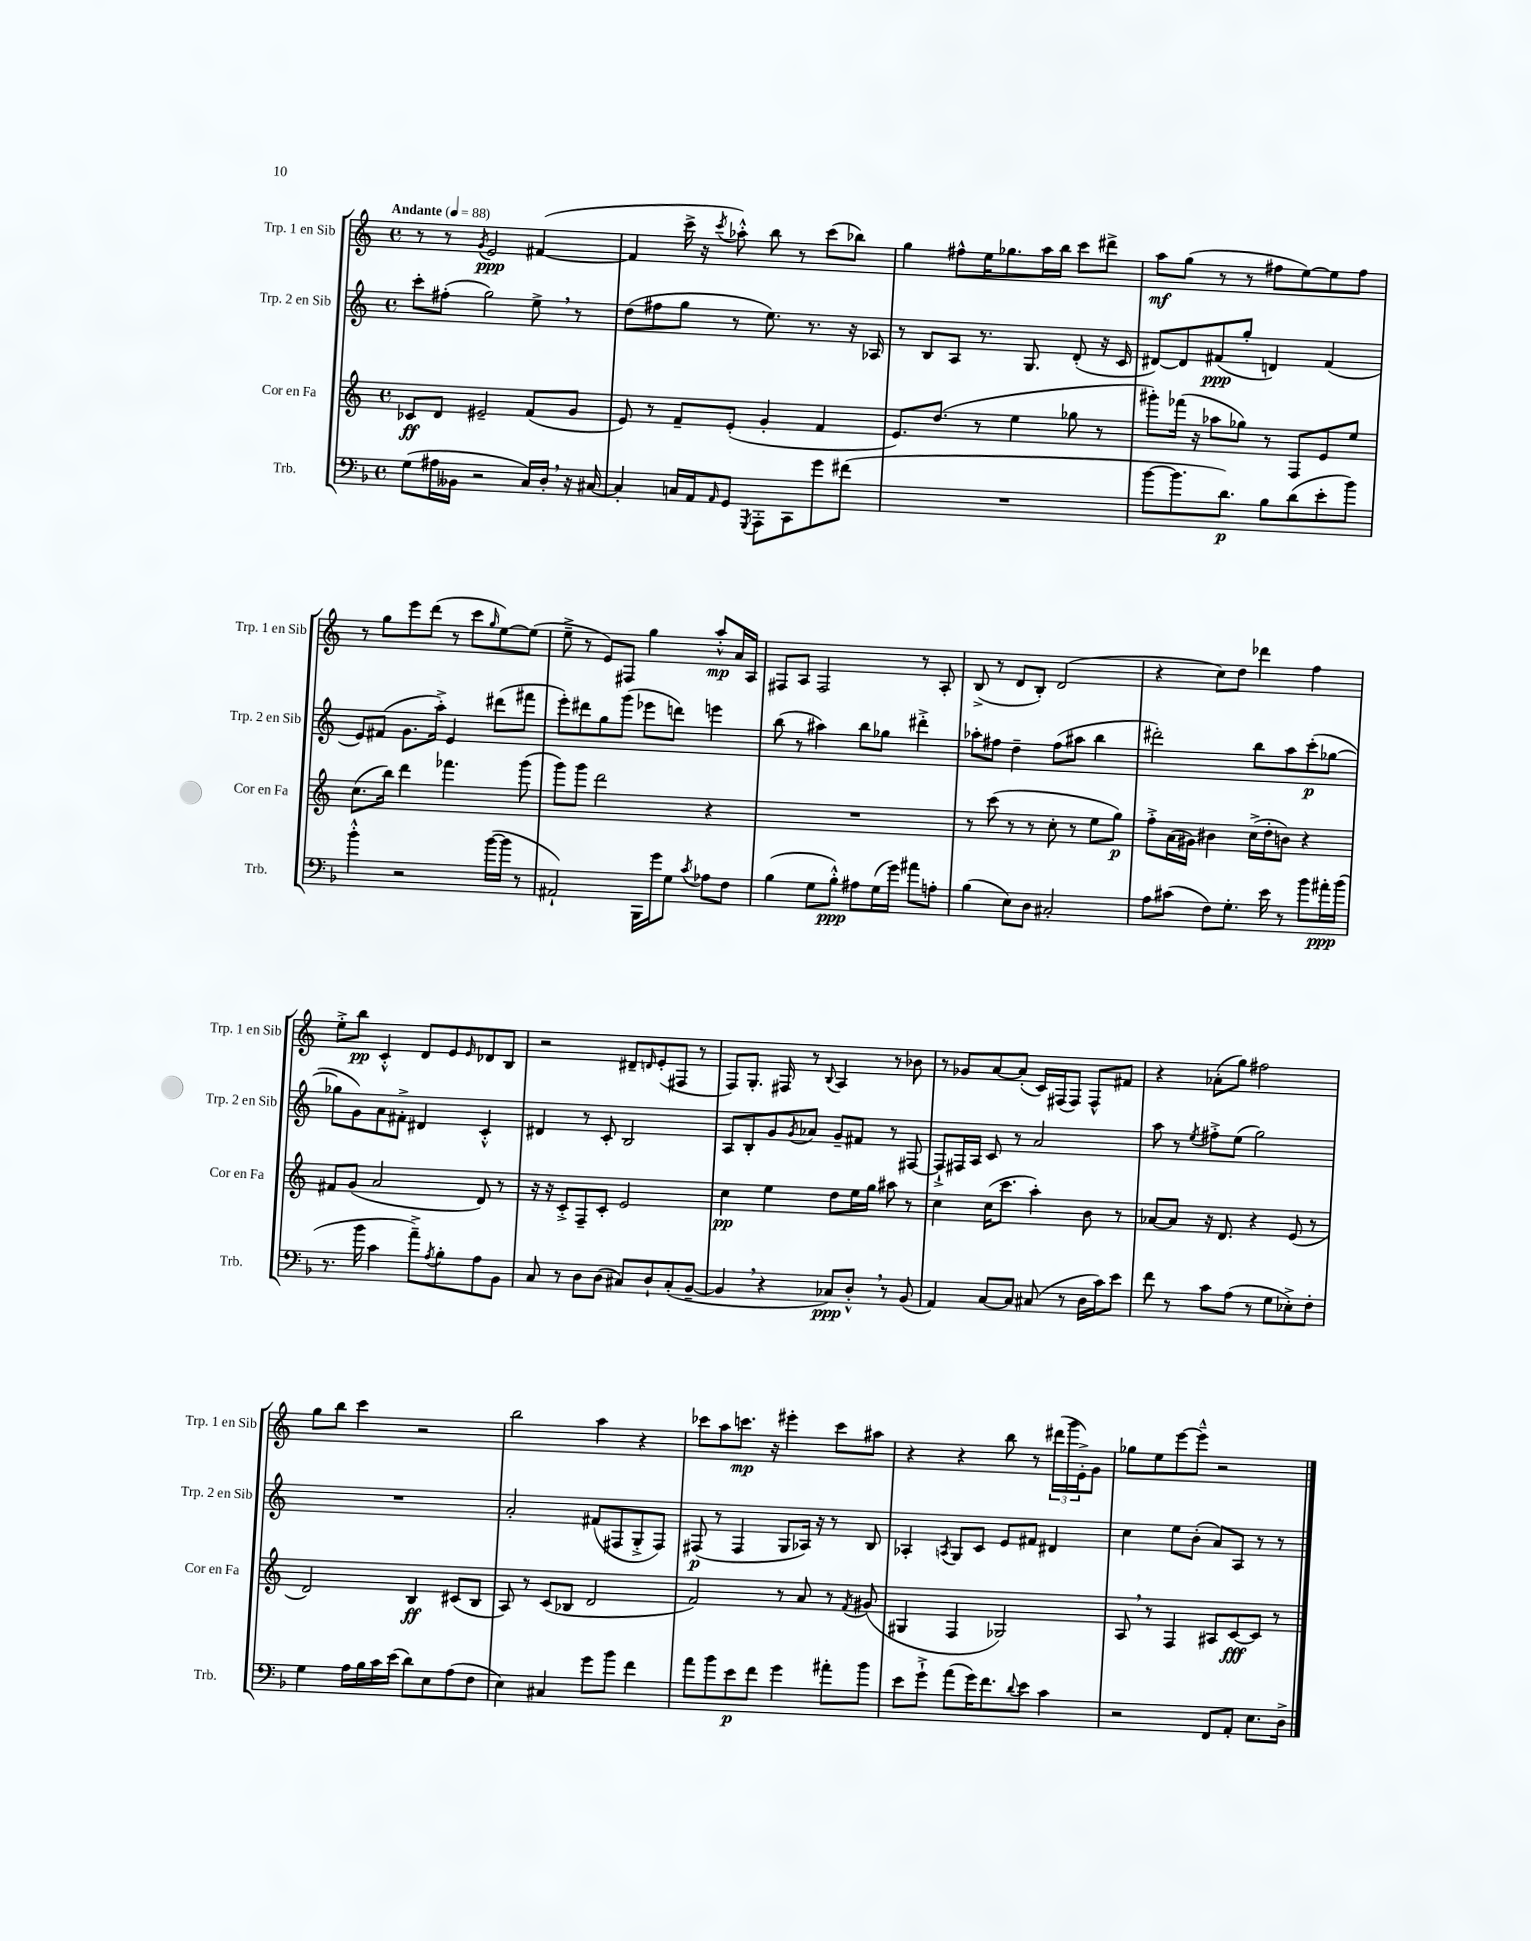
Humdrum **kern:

**kern	**kern	**kern	**kern
*staff4	*staff3	*staff2	*staff1
*clefF4	*clefG2	*clefG2	*clefG2
*k[b-]	*k[]	*k[]	*k[]
*M4/4	*M4/4	*M4/4	*M4/4
*met(c)	*met(c)	*met(c)	*met(c)
*MM88	*MM88	*MM88	*MM88
(8G	8c-	8ccc'	8r
16A#	8d	(8ff#'	8r
16BB--	.	.	.
.	.	.	8qg
2r	2e#~	2gg)	2e
16C)	(8f	8ee^	([4f#
16D'	.	.	.
16r	8g	8r	.
[16C#	.	.	.
=	=	=	=
4C#']	8e)	(8dd	4f#]
.	8r	8ff#	.
16C	8f~	8gg	16ccc^
16AA	.	.	16r
16qqAA	.	.	8qccc
8GG	(8e'	8r	8aa-'^^)
8qGGG	.	.	.
8AAA'	4g'	8.ee)	8bb
8CC	.	.	8r
.	.	8.r	.
8g	4f	.	(8ccc
(8f#	.	16r	8bb-)
.	.	16A-	.
=	=	=	=
1r	8.e)	8r	4gg
.	.	8B	.
.	(8.dd	.	.
.	.	8A	8ff#^^
.	8r	8.r	16ee
.	.	.	8.gg-
.	4ee	.	.
.	.	8.G	.
.	.	.	16aa
.	.	.	16bb
.	8gg-	(8d'	8ccc
.	8r	16r	8ddd#^
.	.	16c	.
=	=	=	=
[8b-	8ggg#')	[8d#)	8aa
8.b-]	(16fff-	8d#]	(8gg
.	16r	.	.
.	8aa-	(8f#	8r
8.d)	.	.	.
.	8gg-)	8gg'	8r
8B-	8r	4d)	8ff#
(8d	8F	.	[8ee)
8e'	8e	(4f#	8ee]
8b-)	8ee	.	8ff#
=	=	=	=
4b-'^^	(8.cc	8e)	8r
.	.	(8f#	8gg
.	16bb)	.	.
2r	4ddd	8.g	8eee
.	.	.	(8ddd
.	.	16aa'^)	.
.	4.fff-	4e	8r
.	.	.	8ccc
.	.	.	16qqgg
([16b-	.	(8ddd#	[8ee)
16b-]	.	.	.
8r	(8ggg	8fff#	(8ee]
=	=	=	=
2AA#`)	8ggg)	8eee')	8ee~^
.	8ggg	8ddd#	8r
.	2ddd	8gg	8e)
.	.	(8ggg	8F#
16BBB-	.	8eee-	4gg
16g	.	.	.
8G	.	8ddd)	.
8qc	.	.	.
8A-	4r	4eee	8aa'^^
8F	.	.	16a
.	.	.	16A
=	=	=	=
(4B-	1r	(8bb	8F#
.	.	8r	8A
8G	.	4aa#)	2F#
8B-'^^)	.	.	.
8A#	.	8bb	.
(16G	.	8gg-	.
16g)	.	.	.
8a#	.	4ddd#'^	8r
8A'	.	.	8A'
=	=	=	=
(4B-	8r	8aa-'	(8B^
.	(8ccc	8ff#	8r
8E)	8r	4dd~	8d
8D	8r	.	8B')
2C#'	8cc'	(8ff#	(2d
.	8r	8aa#	.
.	8ee	4bb	.
.	8gg)	.	.
=	=	=	=
8A	8ff'^	2ddd#')	4r
(8c#	(16a	.	.
.	16g#)	.	.
8F)	4b#	.	8cc)
8.G'	.	.	8dd
.	(16cc^	8bb	4ddd-
16e	16dd'	.	.
8r	8b)	8aa	.
8b-	4r	(8ccc'	4ff
16a#'	.	[8gg-	.
(16b-	.	.	.
=	=	=	=
8.r	8f#	8gg-]	8ee'^
.	(8g	8g)	8bb
16b-	.	.	.
4c	2a	8a	4c'^^
.	.	8f#'^	.
8a~^)	.	4d#	8d
8qA	.	.	.
8B-'	.	.	8e
.	.	.	16qqe
8A	8d)	4c'^^	8d-
8BB-	8r	.	8B
=	=	=	=
8C	16r	4d#	2r
.	16r	.	.
8r	8c'^	.	.
8D	8F~	8r	.
(8D	8c'	8c'	.
8C#)	2e	2B	8d#~
.	.	.	16qqd
8D`	.	.	(8e'
(8C#'	.	.	8F#
[8BB-~	.	.	8r
=	=	=	=
4BB-]	4cc	8A	8F)
.	.	8B'	8.G'
4r	4ee	8g	.
.	.	.	16F#
.	.	8qg	.
.	.	8a-	8r
.	.	.	8qqB
8C-)	8dd	8g~	4A
8D'^^	16ee	8f#	.
.	16gg	.	.
8r	8aa#	8r	8r
(8BB-	8r	[8F#	8b-
=	=	=	=
4AA)	4cc	8F#`^]	8r
.	.	16F#	8g-
.	.	16A	.
[8C	(16cc	8c	[8a
.	8.ccc	.	.
8C]	.	8r	(8a']
(8C#	4aa')	2a	16c)
.	.	.	(16F#
8r	.	.	8F#)
16D	8b	.	8F#^^
16c)	.	.	.
8e	8r	.	8f#
=	=	=	=
8f	[8a-	8aa	4r
8r	8a-]	8r	.
.	.	8qee	.
8c	16r	8ff#'^	(8a-'
.	8.d	.	.
(8A	.	(8ee	8gg)
8r	4r	2gg)	2ff#
8G	.	.	.
8E-'^)	(8e	.	.
8F'	8r	.	.
=	=	=	=
4G	2d)	1r	8gg
.	.	.	8bb
16A	.	.	4ccc
16B-	.	.	.
16c	.	.	.
(16e	.	.	.
8d)	4B	.	2r
8E	.	.	.
(8A	(8c#	.	.
8F	8B	.	.
=	=	=	=
4E)	8A)	2a'	2bb
.	8r	.	.
4C#	(8c	.	.
.	8B-	.	.
8g	2d	(8f#	4aa
8b-	.	8F#	.
4f	.	8G'^	4r
.	.	8F#)	.
=	=	=	=
8a	2f)	(8F#	8ccc-
8b-	.	8r	8aa
8e	.	4F#	8.ccc
8f	.	.	.
.	.	.	16r
4g	8r	8G	4eee#'
.	8a	16A-)	.
.	.	16r	.
8a#'	8r	8r	8ccc
.	8qf	.	.
8b-	(8g#	8B	8aa#
=	=	=	=
8e	4G#	4A-'	4r
8g`^	.	.	.
.	.	8qA	.
(8a	4F	8G	4r
16g)	.	8c	.
8.f	.	.	.
.	2G-)	8e	8bb
8qqd	.	.	.
8e	.	8f#	8r
4c	.	4d#	(24ddd#
.	.	.	24ggg
.	.	.	24e'^)
.	.	.	8g
=	=	=	=
2r	8A	4cc	8gg-
.	8r	.	8ee
.	4F	8ee	[8eee
.	.	(8b'	8eee~^^]
8FF	8A#	8a)	2r
8AA'	[8c	8A	.
8.E	8c]	8r	.
.	8r	8r	.
16D^	.	.	.
==	==	==	==
*-	*-	*-	*-
